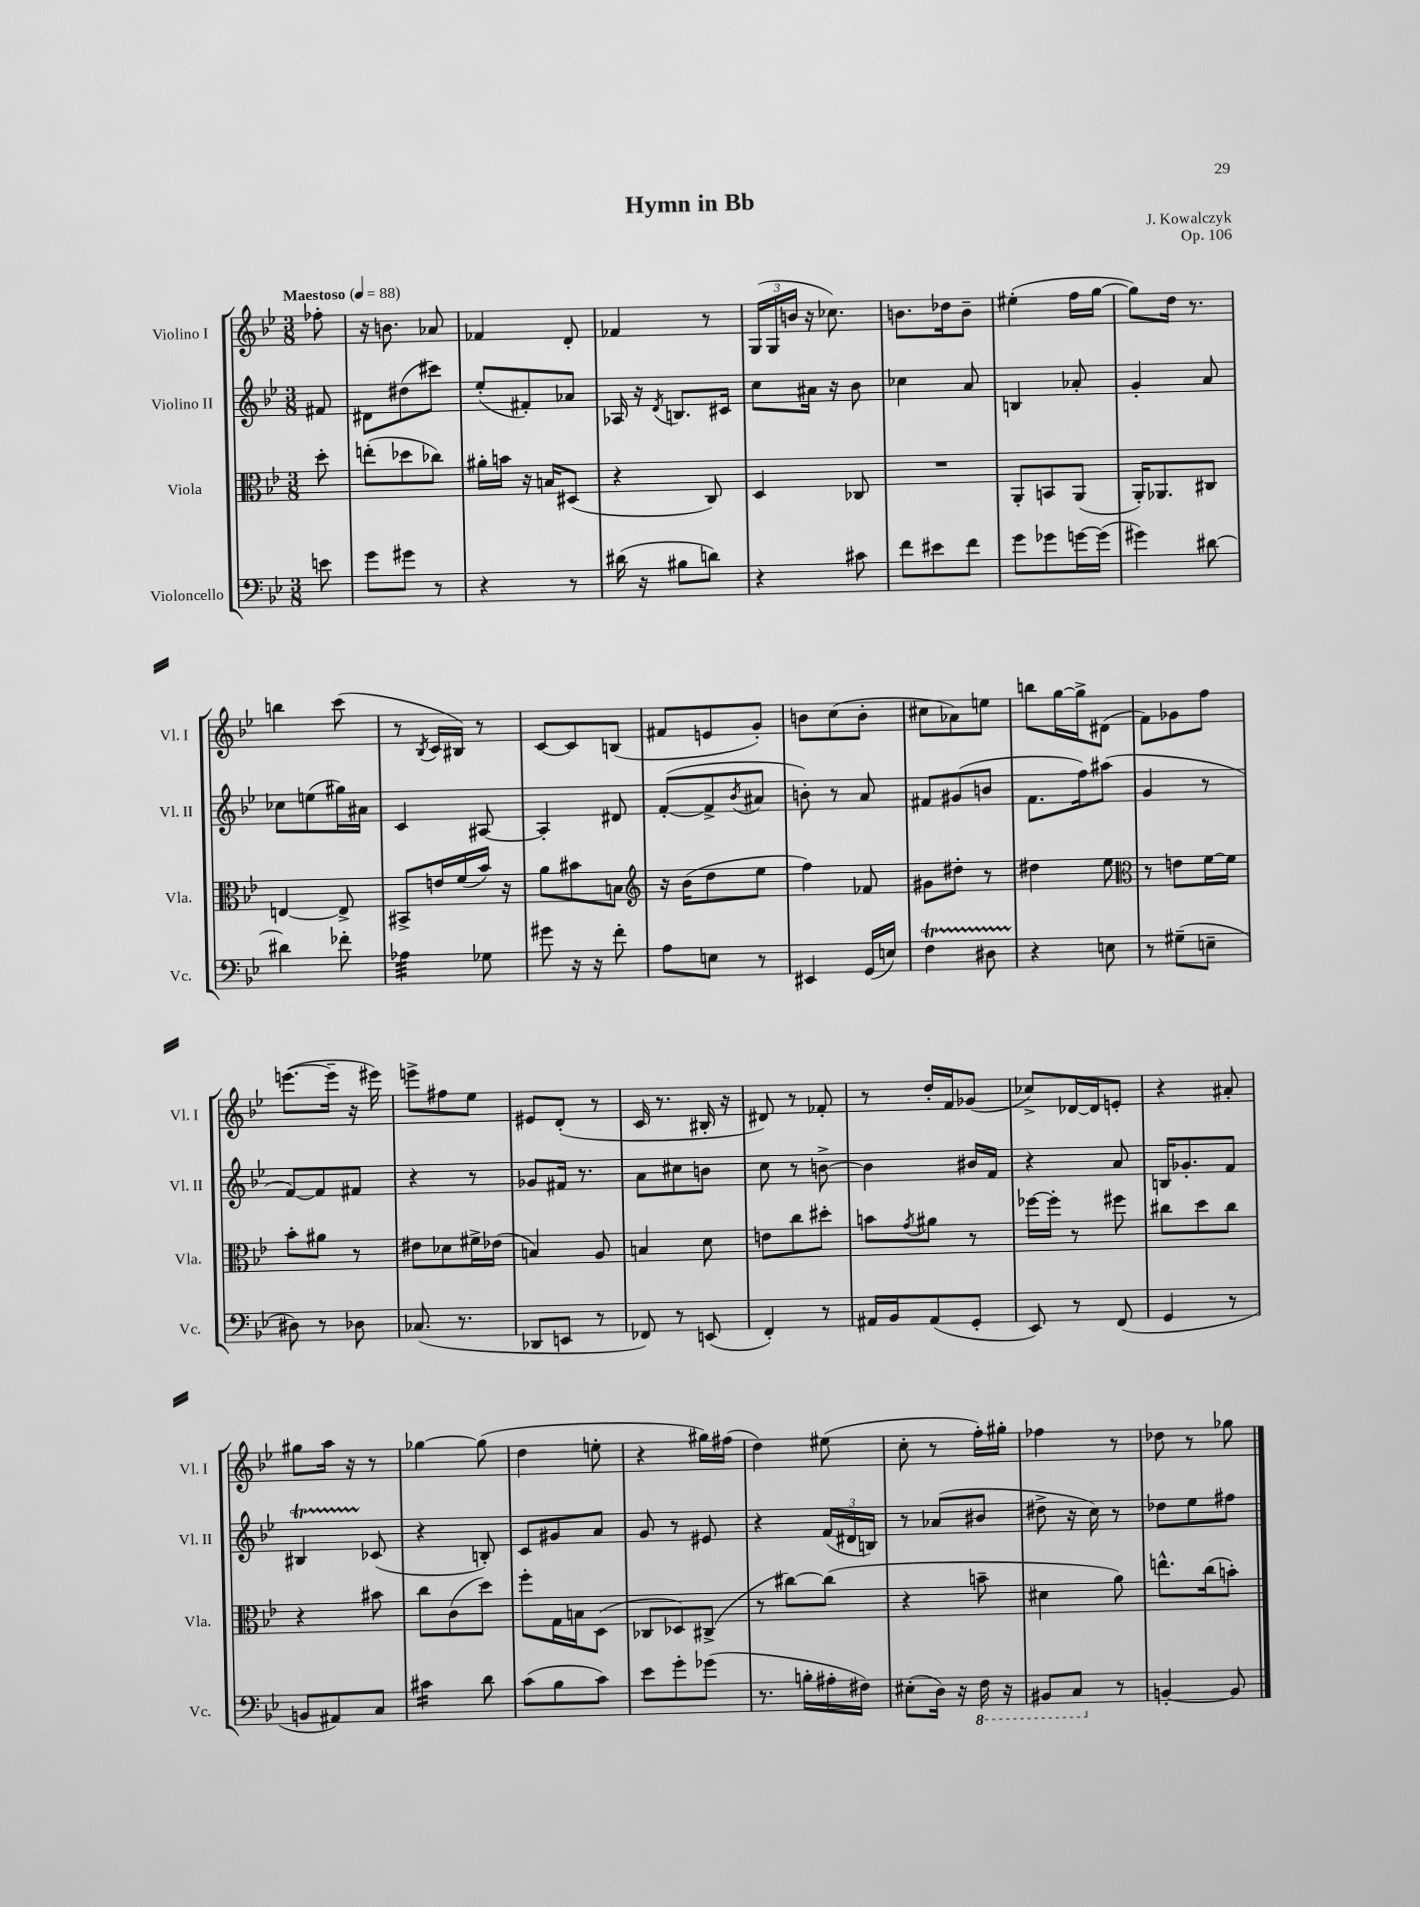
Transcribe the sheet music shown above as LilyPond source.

\header { title = "Hymn in Bb" composer = "J. Kowalczyk" opus = "Op. 106" }
<<
\new StaffGroup <<
\new Staff = "s0" \with { instrumentName = "Violino I" shortInstrumentName = "Vl. I" } {
    \clef treble \key bes \major \numericTimeSignature \time 3/8 \partial 8 \tempo "Maestoso" 4 = 88
    fes''8-. |
    r16 b'8. aes'8 |
    fes'4 d'8-. |
    fes'4 r8 |
    \tuplet 3/2 { g16( g16 b'16 } r16 ces''8.) |
    b'8. des''16 b'8-- |
    eis''4-.( f''16 g''16~ |
    g''8) d''16 r8. |
    b''4 c'''8( |
    r8 \acciaccatura { bes8 } c'16 bis16) r8 |
    c'8~ c'8 b8( |
    fis'8 e'8 g'8-.) |
    b'8 c''8( b'8-. |
    cis''8 aes'8) e''8 |
    b''8 g''16~ g''16-> dis'8( |
    f'8) ges'8 f''8 |
    e'''8.~( e'''16-- r16 eis'''16) |
    e'''8-> fis''8 ees''8 |
    eis'8 d'8-.( r8 |
    c'16 r8. bis16-. r16 |
    dis'8) r8 fes'8-. |
    r8 d''16-. f'16 ges'8( |
    ces''8->) des'16~ des'16 e'8-. |
    r4 ais'8-. |
    gis''8 a''16 r16 r8 |
    ges''4~ ges''8( |
    d''4 e''8-. |
    r4 gis''16) fis''16( |
    d''4) eis''8( |
    c''8-. r8 f''16-.) gis''16-. |
    fes''4 r8 |
    des''8 r8 ges''8 \bar "|." |
}
\new Staff = "s1" \with { instrumentName = "Violino II" shortInstrumentName = "Vl. II" } {
    \clef treble \key bes \major \numericTimeSignature \time 3/8 \partial 8
    fis'8 |
    dis'8 dis''8( cis'''8) |
    ees''8-.( fis'8-.) aes'8 |
    aes16 r16 \acciaccatura { d'8 } b8. cis'16 |
    c''8 ais'16 r16 bes'8 |
    ces''4 a'8 |
    b4 aes'8-. |
    g'4-. a'8 |
    ces''8 e''8( gis''16) ais'16 |
    c'4 ais8~ |
    ais4-. dis'8 |
    f'8~-.( f'8-> \acciaccatura { bes'8 } ais'8 |
    b'8-.) r8 a'8 |
    fis'8 gis'8( b'8 |
    f'8. f''16) ais''8( |
    g'4 r8 |
    f'8~) f'8 fis'8 |
    r4 r8 |
    ges'8 fis'16 r8. |
    a'8 cis''8 b'8 |
    c''8 r8 b'8~-> |
    b'4 bis'16 f'16 |
    r4 a'8 |
    b16 ges'8.-. f'8 |
    bis4\startTrillSpan ces'8\stopTrillSpan( |
    r4 b8-.) |
    c'8 gis'8 a'8 |
    g'8 r8 eis'8 |
    r4 \tuplet 3/2 { f'16( dis'16 b16) } |
    r8 aes'8( bis'8 |
    dis''8-> r16 c''16) r8 |
    des''8 ees''8 fis''8 \bar "|." |
}
\new Staff = "s2" \with { instrumentName = "Viola" shortInstrumentName = "Vla." } {
    \clef alto \key bes \major \numericTimeSignature \time 3/8 \partial 8
    d''8-. |
    e''8-.( des''8 ces''8) |
    ais'16-. b'16 r16 b16 dis8( |
    r4 c8) |
    d4 ces8 |
    R4. |
    a,8-. b,8 a,8( |
    a,16-.) aes,8. cis8 |
    e4~ e8-> |
    bis,8-> e'16 f'16( bes'16) r16 |
    a'8 bis'8 b8 |
    \clef treble r16 bes'16( d''8 ees''8 |
    f''4) fes'8 |
    gis'8 dis''8-. r8 |
    dis''4 ees''8 |
    \clef alto r8 e'8 f'16~ f'16 |
    bes'8-. ais'8 r8 |
    eis'8 des'8 fis'16-> ees'16( |
    b4) a8 |
    b4 d'8 |
    e'8 c''8 dis''8-. |
    b'8 \acciaccatura { g'8 } ais'8 r8 |
    fes''16~ fes''16-. r8 fis''8 |
    cis''8 d''8 cis''8 |
    r4 bis'8 |
    c''8 c'8( d''8) |
    f''8-. g16 b16 d8( |
    ces8 des8) cis8->( |
    r8 cis''8~) cis''8( |
    r4 b'8-- |
    dis'4 a'8) |
    e''8.-^ c''16( b'8-.) \bar "|." |
}
\new Staff = "s3" \with { instrumentName = "Violoncello" shortInstrumentName = "Vc." } {
    \clef bass \key bes \major \numericTimeSignature \time 3/8 \partial 8
    e'8 |
    g'8 gis'8 r8 |
    r4 r8 |
    dis'16( r16 bis8 d'8) |
    r4 cis'8 |
    f'8 eis'8 f'8 |
    g'8 ges'8 g'16~ g'16( |
    gis'4) dis'8~ |
    dis'4 fes'8-. |
    aes4:32 ges8 |
    gis'8 r16 r16 f'8-. |
    a8 e8 r8 |
    eis,4 g,16( e16) |
    f4\startTrillSpan dis8 |
    r4\stopTrillSpan e8 |
    r8 gis8--( e8-- |
    dis8) r8 des8 |
    ces8.( r8. |
    des,8 e,8 r8 |
    fes,8) r8 e,8( |
    f,4-.) r8 |
    ais,16 bes,16 ais,8( g,8-. |
    ees,8) r8 f,8( |
    g,4 r8 |
    b,8 ais,8) c8 |
    cis'4:16 d'8 |
    c'8( bes8 c'8) |
    ees'8 g'8-. ges'8( |
    r8. b16-. ais16-. fis16) |
    eis8-.( d16) r16 \ottava #-1 f,16 r16 |
    bis,,8 c,8 \ottava #0 r8 |
    b,4~-. b,8 \bar "|." |
}
>>
>>
\layout { \context { \Score \remove "Bar_number_engraver" } }
